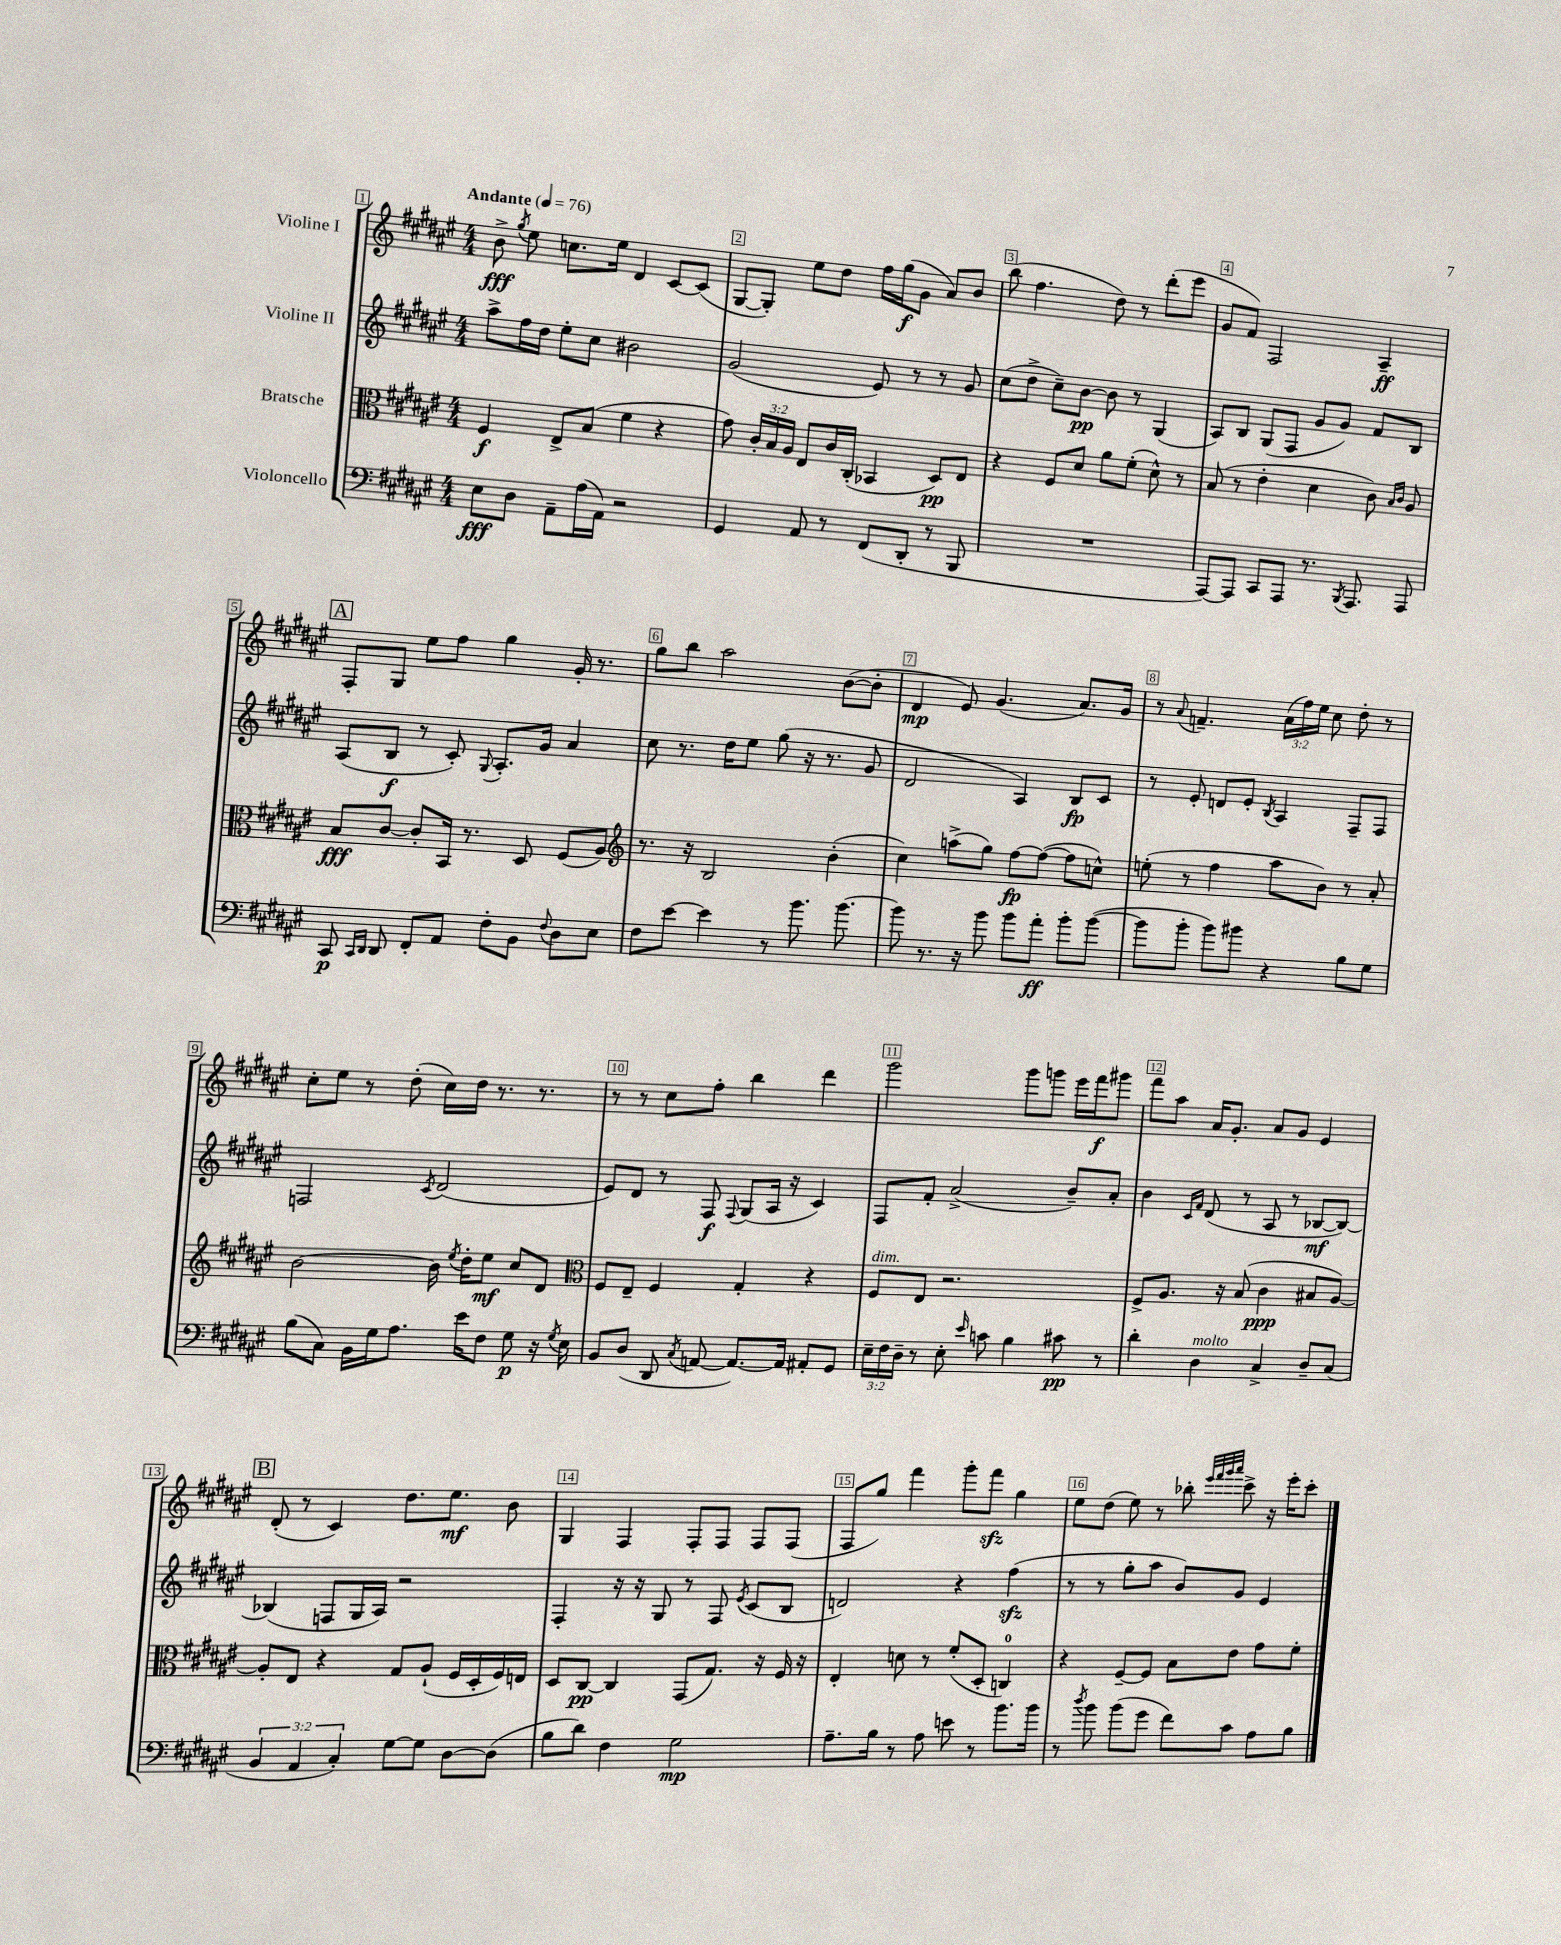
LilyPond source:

<<
\new StaffGroup <<
\new Staff = "s0" \with { instrumentName = "Violine I" } {
    \clef treble \key fis \major \numericTimeSignature \time 4/4 \override Staff.TupletNumber.text = #tuplet-number::calc-fraction-text \tempo "Andante" 4 = 76
    \autoBeamOff b'8->\fff \acciaccatura { gis''8 } eis''8 c''8.[ eis''16] dis'4 cis'8[~ cis'8]( |
    gis8[~ gis8]-.) eis''8[ dis''8] fis''16[ gis''16\f( gis'8] ais'8[) b'8] |
    b''8( fis''4. dis''8) r8 dis'''8[-.( eis'''8] |
    gis'8[ fis'8]) fis2 ais4--\ff |
    \mark \markup { \box "A" } fis8[-. gis8] eis''8[ fis''8] gis''4 gis'16-. r8. |
    gis''8[ b''8] ais''2 b'8[~( b'8]-. |
    dis'4\mp eis'8) gis'4.( ais'8.[) gis'16] |
    r8 \appoggiatura { ais'8 } f'4.-- \tuplet 3/2 { ais'16[( fis''16) eis''16] } cis''8 dis''8-. r8 |
    cis''8[-. eis''8] r8 dis''8-.( cis''16[) dis''16] r8. r8. |
    r8 r8 cis''8[ fis''8]-. b''4 dis'''4 |
    gis'''2 gis'''8[ g'''8] eis'''16[ fis'''16\f gis'''8] |
    fis'''8[ ais''8] ais'16[ gis'8.]-. ais'8[ gis'8] eis'4 |
    \mark \markup { \box "B" } dis'8-.( r8 cis'4) dis''8.[ eis''8.]\mf b'8 |
    gis4 fis4 fis8[-. fis8] fis8[ fis8]( |
    fis8[ gis''8]) fis'''4 gis'''8[-. fis'''8]\sfz gis''4 |
    eis''8[ dis''8]( eis''8) r8 bes''8-. \grace { eis'''32[ fis'''32 gis'''32 ais'''32] } cis'''8-> r16 eis'''16[-. cis'''8]-. \bar "|." |
}
\new Staff = "s1" \with { instrumentName = "Violine II" } {
    \clef treble \key fis \major \numericTimeSignature \time 4/4
    \autoBeamOff ais''8[-> fis''16 dis''16] eis''8[-. cis''8] bis'2 |
    gis'2( eis'8) r8 r8 gis'8 |
    cis''8[( dis''8]-> cis''8[--) b'8]~\pp b'8 r8 gis4( |
    ais8[) b8] gis8[( fis8] gis'8[ gis'8]) fis'8[ b8] |
    \mark \markup { \box "A" } ais8[( b8]\f r8 cis'8-.) \appoggiatura { gis8 } ais8.[-. gis'16] ais'4 |
    cis''8 r8. dis''16[ eis''8] gis''8( r16 r8. gis'8 |
    dis'2 ais4) b8[\fp cis'8] |
    r8 eis'8-. d'8[ eis'8]-. \acciaccatura { b8 } ais4 fis8[-- fis8] |
    f2 \acciaccatura { cis'8 } dis'2( |
    eis'8[) dis'8] r8 fis8\f \appoggiatura { fis8 } gis8[( ais16] r16 cis'4) |
    fis8[ fis'8]-. ais'2->( b'8[--) ais'8]-. |
    b'4 \grace { cis'16[ fis'16] } dis'8( r8 ais8 r8 bes8[~\mf bes8]~) |
    \mark \markup { \box "B" } bes4( f8[ gis16 ais16]) r2 |
    fis4-. r16 r16 gis8 r8 fis8 \acciaccatura { eis'8 } cis'8[( b8] |
    d'2) r4 fis''4\sfz( |
    r8 r8 gis''8[-. ais''8] b'8[) gis'8] eis'4 \bar "|." |
}
\new Staff = "s2" \with { instrumentName = "Bratsche" } {
    \clef alto \key fis \major \numericTimeSignature \time 4/4 \override Staff.TupletNumber.text = #tuplet-number::calc-fraction-text
    \autoBeamOff fis4\f eis8[-> b8]( fis'4 r4 |
    gis'8) \tuplet 3/2 { cis'16[-. b16 ais16] } eis8[ cis'16 cis16]-.( bes,4 dis8[\pp) eis8] |
    r4 fis8[ dis'8] ais'8[ fis'8]-.( dis'8-^) r8 |
    b8( r8 eis'4-. dis'4 cis'8) \grace { b16[ cis'16] } ais8 |
    \mark \markup { \box "A" } b8[\fff cis'8]~ cis'8[-. b,16] r8. dis8 fis8[( ais8]) |
    \clef treble r8. r16 b2 b'4-.( |
    cis''4) a''8[->( gis''8]) fis''8[~\fp fis''8]~( fis''8[ c''8]-^) |
    e''8-.( r8 fis''4 ais''8[ b'8]) r8 ais'8-. |
    b'2~ b'16 \acciaccatura { eis''8 } dis''16[-. eis''8]\mf cis''8[ dis'8] |
    \clef alto fis8[ eis8]-- fis4 gis4-. r4 |
    fis8[^\markup { \italic "dim." } eis8] r2. |
    fis8[-> ais8.] r16 b8( cis'4\ppp bis8[ ais8]~) |
    \mark \markup { \box "B" } ais8[-. eis8] r4 gis8[ ais8]-!( fis16[ dis16-. fis16) e16] |
    dis8[ cis8]~\pp cis4 gis,8[( gis8.]) r16 fis16 r16 |
    eis4-. d'8 r8 fis'8[-.( dis8]-. c4-0) |
    r4 fis8[~-- fis8] b8[ eis'8] gis'8[ fis'8]-. \bar "|." |
}
\new Staff = "s3" \with { instrumentName = "Violoncello" } {
    \clef bass \key fis \major \numericTimeSignature \time 4/4 \override Staff.TupletNumber.text = #tuplet-number::calc-fraction-text
    \autoBeamOff eis8[\fff dis8] ais,8[-- ais16( ais,16]) r2 |
    gis,4 ais,8 r8 fis,8[( dis,8]-. r8 b,,8 |
    R1 |
    ais,,8[~) ais,,8] cis,8[ ais,,8] r8. \acciaccatura { b,,8 } ais,,8. ais,,8 |
    \mark \markup { \box "A" } cis,8\p \grace { cis,16[ dis,16] } dis,8 fis,8[-. ais,8] fis8[-. b,8] \appoggiatura { fis8 } dis8[ eis8] |
    fis8[ eis'8]~ eis'4 r8 b'8. b'8.~ |
    b'8 r8. r16 b'8 b'8[ ais'8]-.\ff b'8[-. b'8]~( |
    b'8[ b'8]-. b'8[) bis'8] r4 b8[ gis8] |
    b8[( cis8]) b,16[ gis16 ais8.] eis'16[ fis8] gis8\p r16 \acciaccatura { gis8 } eis16 |
    b,8[ dis8]( dis,8 \acciaccatura { cis8 } a,8~ a,8.[~) a,16] ais,8[-. gis,8] |
    \tuplet 3/2 { eis16[-- fis16 dis16]-- } r8 eis8-. \grace { eis'16 } c'8 b4 cis'8\pp r8 |
    dis'4-. dis4^\markup { \italic "molto" } cis4-> dis8[-- cis8]( |
    \mark \markup { \box "B" } \tuplet 3/2 { b,4 ais,4 cis4-.) } gis8[~ gis8] dis8[~ dis8]( |
    b8[ dis'8]) fis4 gis2\mp |
    ais8.[-- b16] r8 ais8 e'8 r8 b'8.[ b'16] |
    r8 \acciaccatura { dis''8 } b'8 b'8[( gis'8] fis'8[) cis'8] ais8[ b8] \bar "|." |
}
>>
>>
\layout { \context { \Score \override BarNumber.break-visibility = ##(#f #t #t) barNumberVisibility = #all-bar-numbers-visible \override BarNumber.stencil = #(make-stencil-boxer 0.1 0.3 ly:text-interface::print) } }
